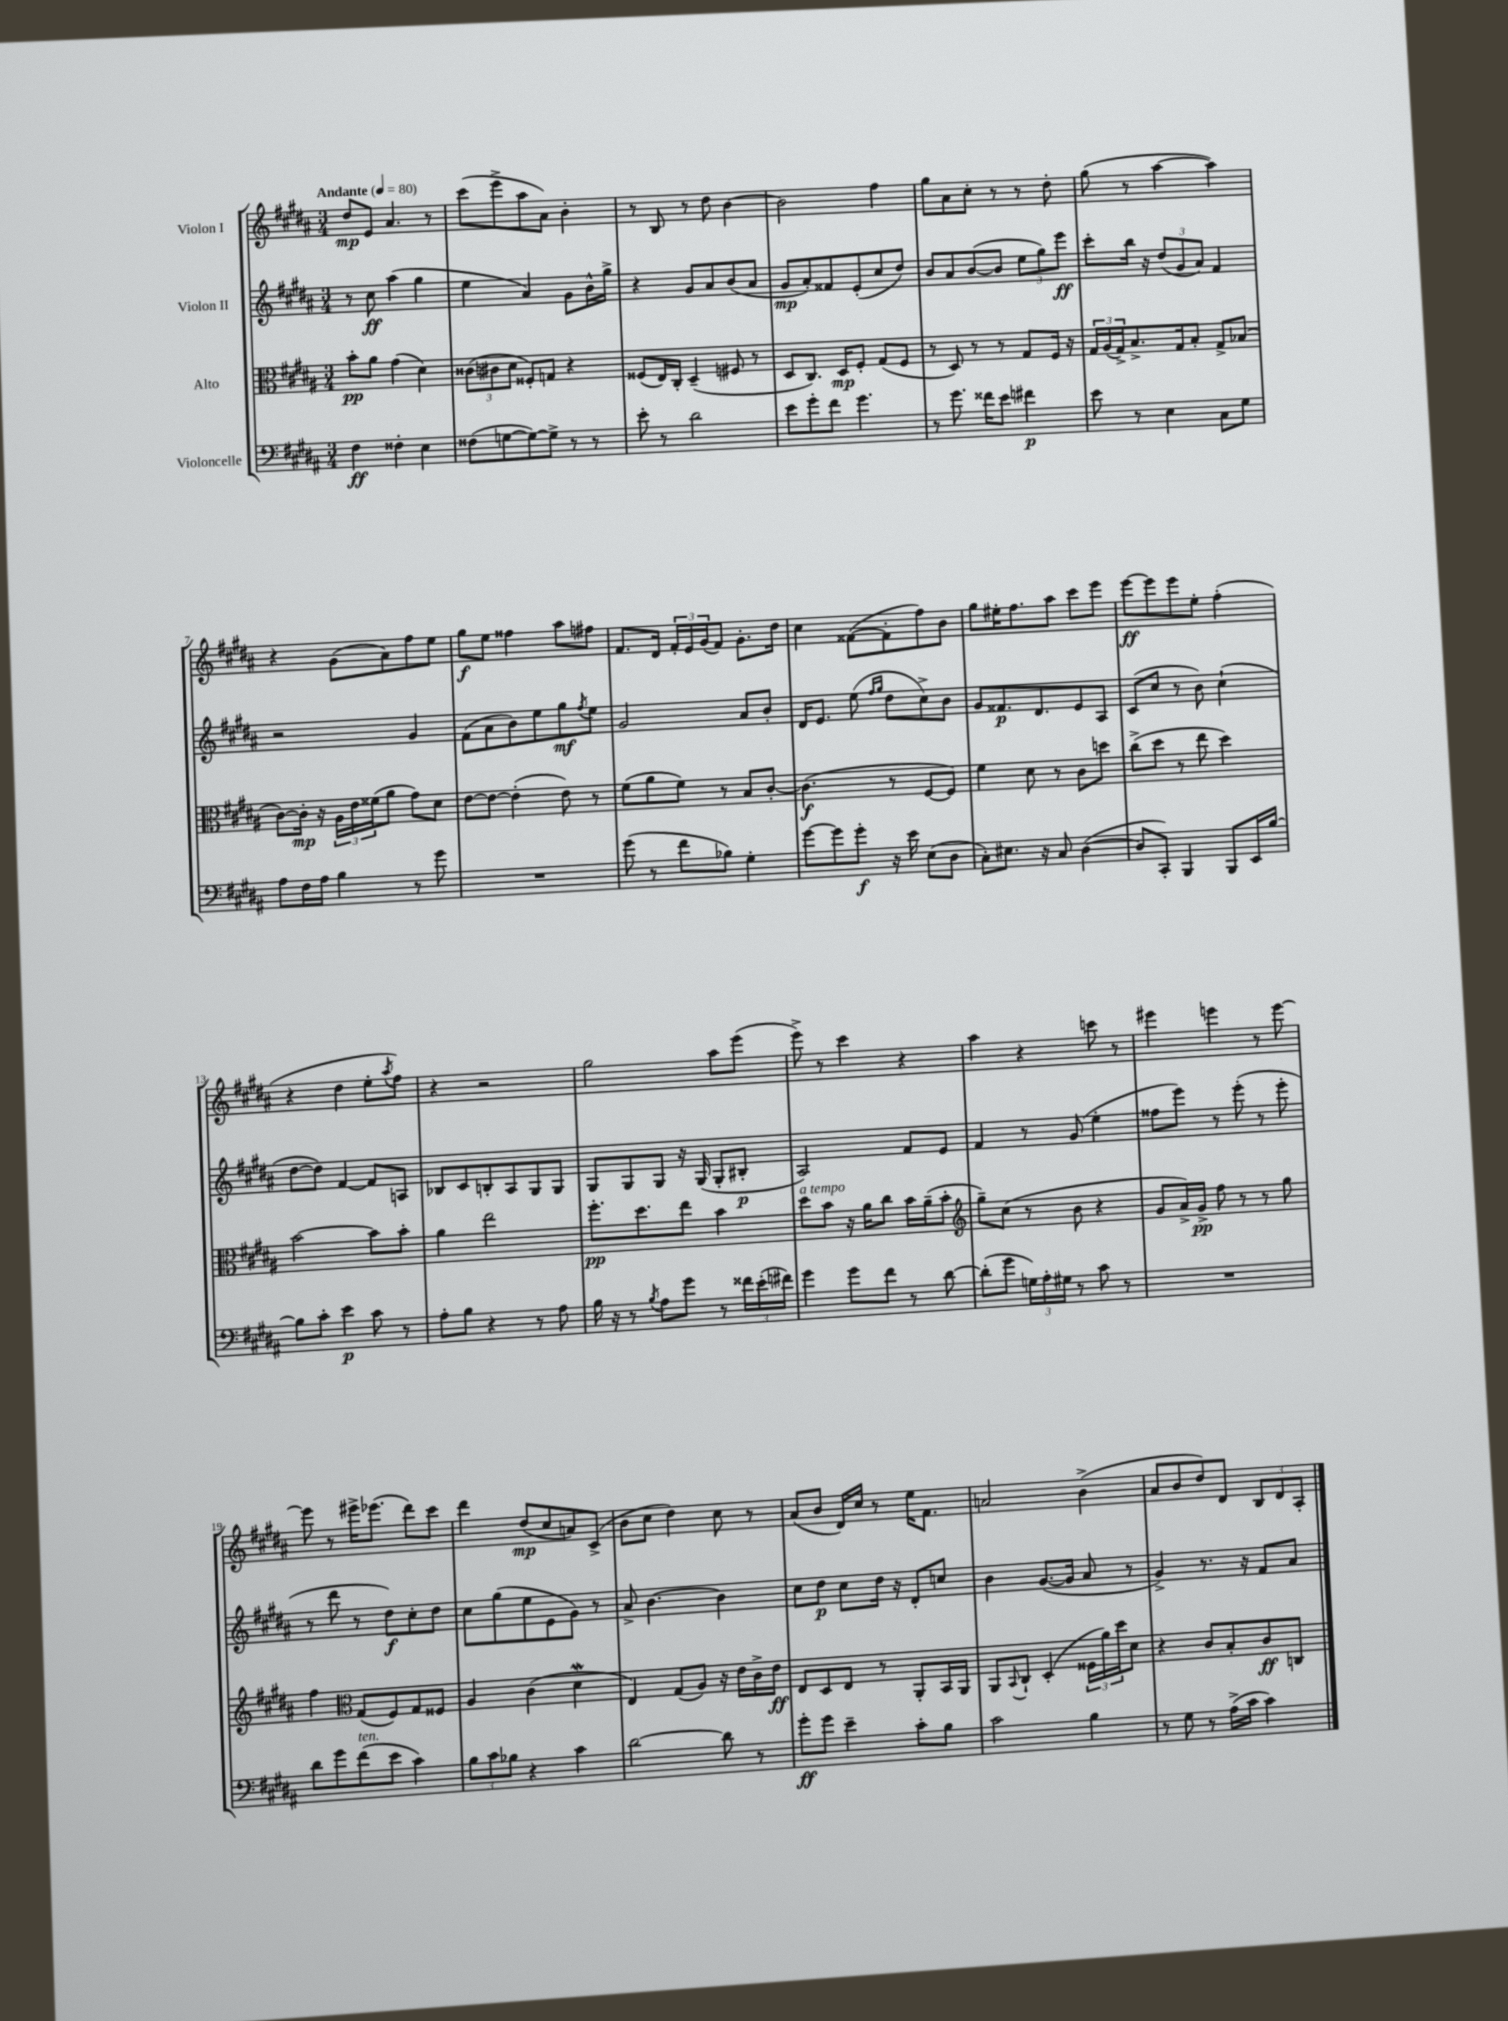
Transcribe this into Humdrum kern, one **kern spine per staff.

**kern	**kern	**kern	**kern
*staff4	*staff3	*staff2	*staff1
*clefF4	*clefC3	*clefG2	*clefG2
*k[f#c#g#d#a#]	*k[f#c#g#d#a#]	*k[f#c#g#d#a#]	*k[f#c#g#d#a#]
*M3/4	*M3/4	*M3/4	*M3/4
*MM80	*MM80	*MM80	*MM80
4F#\	8b'\L	8r	8dd#/L
.	8a#\J	8cc#\	8e/J
4F##'\	(4g#\	(4aa#\	4.a#/
4E\	4d#\)	4gg#\	.
.	.	.	8r
=	=	=	=
(8F##\L	(12c##\L	4ee\	(8ccc#\L
.	12c#\	.	.
[8G\	.	.	8eee^\
.	12d#\J	.	.
8G\_)	8F##'/L)	4a#/)	8aa#\
8G^\]J	8G/J	.	8a#\J)
8r	4r	8g#\L	4b'\
8r	.	16b^^\L	.
.	.	16gg#^\JJ	.
=	=	=	=
8e'\	(8F##/L	4r	8r
8r	16E/L)	.	8B/
.	16C#'/JJ	.	.
2d#\	(4D#~/	8g#/L	8r
.	.	8a#/	8dd#\
.	8F#/	(8b/	[4b\
.	8r	8a#/J	.
=	=	=	=
8e\L	8D#/L	8g#/L	2b\]
8g#'\	8.C#/J)	8a#'/)	.
8f#\J	.	8f##/	.
.	16D#/LK	.	.
4.g#\	8F#'/J	(8e'/	.
.	(8G#/L	8cc#/	4ff#\
.	8F#/J	8dd#/J)	.
=	=	=	=
8r	8r	8b/L	8gg#\L
8.g#\	8D#/)	8a#/	8a#\
.	8r	([8b/	8cc#'\J
16f##\LK	.	.	.
8e\J	8r	8b/]J	8r
4f#\	8G#/L	12ee\L	8r
.	.	12gg#\)	.
.	16F#/Jk	.	8dd#'\
.	.	12eee\J	.
.	16r	.	.
=	=	=	=
8e\	24G#/LL	8ccc#'\L	(8gg#\
.	(24A#/	.	.
.	24G#^/J)	.	.
8r	8.B^/	16bb\Jk	8r
.	.	16r	.
4E\	.	(12dd#/L	[4aa#\
.	16G#/k	.	.
.	.	12g#/	.
.	8B'/J	.	.
.	.	12a#/J)	.
8C#\L	8G#^/L	4f#/	4aa#\])
8G#\J	(8B-/J	.	.
=	=	=	=
8A#\L	[8c#\L)	2r	4r
16F#\L	16c#'\]Jk	.	.
16A#\JJ	16r	.	.
4B\	24A#\LL	.	(8g#\L
.	24e\	.	.
.	(24f##\J	.	.
.	8a#\J	.	8a#\)
8r	8g#\L)	4g#/	8ff#\
8g#\	8d#\J	.	8ee\J
=	=	=	=
2.r	[8e\L	(8f#\L	8gg#\L
.	8e\_J	8a#\	8ee\J
.	(4e'\]	8b\)	4ff##\
.	.	8ee\	.
.	8e\)	8gg#\	8aa#\L
.	.	8qff#/	.
.	8r	8ee\J	8ff#\J
=	=	=	=
(8g#\	(8f#\L	2g#/	8.f#/L
8r	8a#\	.	.
.	.	.	16d#/Jk
8f#\L	8f#\J)	.	24f#'/LL
.	.	.	24e/
.	.	.	(24g#/J
8B-\J)	8r	.	8f#/J)
4G#'\	8B/L	8a#/L	8.g#'\L
.	[8c#'/J	8b'/J	.
.	.	.	16dd#\Jk
=	=	=	=
[8g#\L	(4.c#\]	16d#/LK	4cc#\
.	.	8.e/J	.
8g#\]	.	.	.
8g#'\J	.	(8ee\	([8f##\L
.	.	16qqff#/LL	.
.	.	16qqgg#/JJ	.
16r	8r	8dd#\L	8f##'\]
16e\	.	.	.
(8E\L	[8F#/L	8cc#^\)	8ff#\)
8D#\J	8F#/]J)	8b\J	8b\J
=	=	=	=
8C#'\L)	4f#\	8g#/L	8gg#\L
8.E#\J	.	8.f##/	16ee#'\K
.	.	.	8.ff#\
.	8d#\	.	.
16r	.	8.d#/	.
8C#/	8r	.	8aa#\J
([4D#\	8c#\L	8e/	8ccc#\L
.	8dd\J	8A#/J	8eee\J
=	=	=	=
8D#/]L	(8cc#^\L	(8c#/L	[8eee\L
8CC#'/J)	8dd#\J	8cc#/J	8eee\]
4BBB/	8r	8r	8eee\
.	8ee\	8b\)	8ee'\J
8BBB/L	4dd#\)	(4cc#`\	(4ff#'\
16EE/L	.	.	.
[16B/JJ	.	.	.
=	=	=	=
8B\]L	[2b\	[8dd#\L	4r
8c#'\J	.	8dd#\]J)	.
4e\	.	[4f#/	4dd#\
8c#\	8b\]L	8f#/]L	8ee'\L
.	.	.	8qaa#/
8r	8b'\J	8A/J	8ff#\J)
=	=	=	=
8A#'\L	4a#\	8B-/L	4r
8B\J	.	8c#/	.
4r	2ee\	8B'/	2r
.	.	8A#/	.
8r	.	8G#/	.
8A#\	.	8G#/J	.
=	=	=	=
16B\	8.ff#'\L	8G#/L	2gg#\
16r	.	.	.
8r	.	8G#/	.
.	8.dd#\	.	.
8qB/	.	.	.
8A#\L	.	8G#/J	.
8g#\J	8ee\J	16r	.
.	.	(16G#/	.
8r	4b\	8G#'/L	8aa#\L
24f##\LL	.	8B#'/J	(8eee\J
(24e'\	.	.	.
24f#\JJ)	.	.	.
=	=	=	=
4g#\	8dd#\L	2A#/)	8eee^\)
.	8b\J	.	8r
8g#\L	16r	.	4ccc#\
.	16a#\LK	.	.
8f#\J	8cc#\J	.	.
8r	16b\LL	8f#/L	4r
.	(16a#~\J	.	.
[8d#\	8b'\J	8e/J	.
=	=	=	=
*	*clefG2	*	*
(8d#'\]L	8gg#~\L)	4f#/	4aa#\
8g#\J	(8cc#\J	.	.
24G\LL)	8r	8r	4r
24A#'\	.	.	.
24G#\JJ	.	.	.
8r	8b\	(8g#/	.
8c#\	4r	4ee'\	8ccc\
8r	.	.	8r
=	=	=	=
2.r	8g#/L	8ff##\L	4eee#\
.	16a#^/L)	8eee\J)	.
.	16g#^/JJ	.	.
.	8ff#\	8r	4eee\
.	8r	(8eee'\	.
.	8r	8r	8r
.	8gg#\	8eee'\	[8eee\
=	=	=	=
8d#\L	4ff#\	8r	8eee\]
8g#\	.	8ddd#\	8r
*	*clefC3	*	*
(8f#\	(8G#/L	8r	16eee#^\LK
.	.	.	(8.eee-\J
8e\J	8F#/)	8dd#\L)	.
4c#\)	8G#/	8cc#'\	8ddd#\L)
.	8F##/J	8dd#\J	8ccc#\J
=	=	=	=
12B\L	4A#/	8cc#\L	4ddd#\
12c#\	.	.	.
.	.	(8gg#\	.
12B-\J	.	.	.
4r	(4c#\	8ee\	(8dd#/L
.	.	8e\	8cc#/
4c#\	4d#\	8g#\J)	8a/)
.	.	8r	(8c#^/J
=	=	=	=
[2d#\	4E/)	8a#^/	8b\L
.	.	[4.b\	8cc#\J
.	(8G#/L	.	4dd#\)
.	8A#/J)	.	.
8d#\]	16r	4b\]	8cc#\
.	16e\LL	.	.
8r	16c#^\	.	8r
.	16e\JJ	.	.
=	=	=	=
8g#'\L	8E/L	8cc#\L	(8a#/L
8g#\J	8D#/	8dd#\J	8b/J
4e~\	8E/J	8cc#\L	16d#/LL)
.	.	.	16cc#/JJ
.	8r	16dd#\Jk	8r
.	.	16r	.
8c#'\L	8AA#'/L	8d#'/L	16ee\LK
.	.	.	8.f#\J
8B\J	16BB/L	8cc/J	.
.	16AA#/JJ	.	.
=	=	=	=
2c#\	8AA#/L	4b\	2a/
.	8qqBB/	.	.
.	8C#`/J	.	.
.	(4D#'/	([8.g#/L	.
.	.	16g#/]Jk	.
4B\	24F##\LL	8a#/	(4b^\
.	24a#\)	.	.
.	24dd#\J	.	.
.	8d#\J	8r	.
=	=	=	=
8r	4r	4g#^/)	8a#/L
8G#\	.	.	8b/
8r	8c#/L	8.r	8dd#/)
(16A#^\LL	8B'/	.	8d#/J
16c#\JJ	.	16r	.
4c#\)	8c#/	8f#/L	12B/L
.	.	.	12d#/
.	8C/J	8a#/J	.
.	.	.	12A#'/J
==	==	==	==
*-	*-	*-	*-
